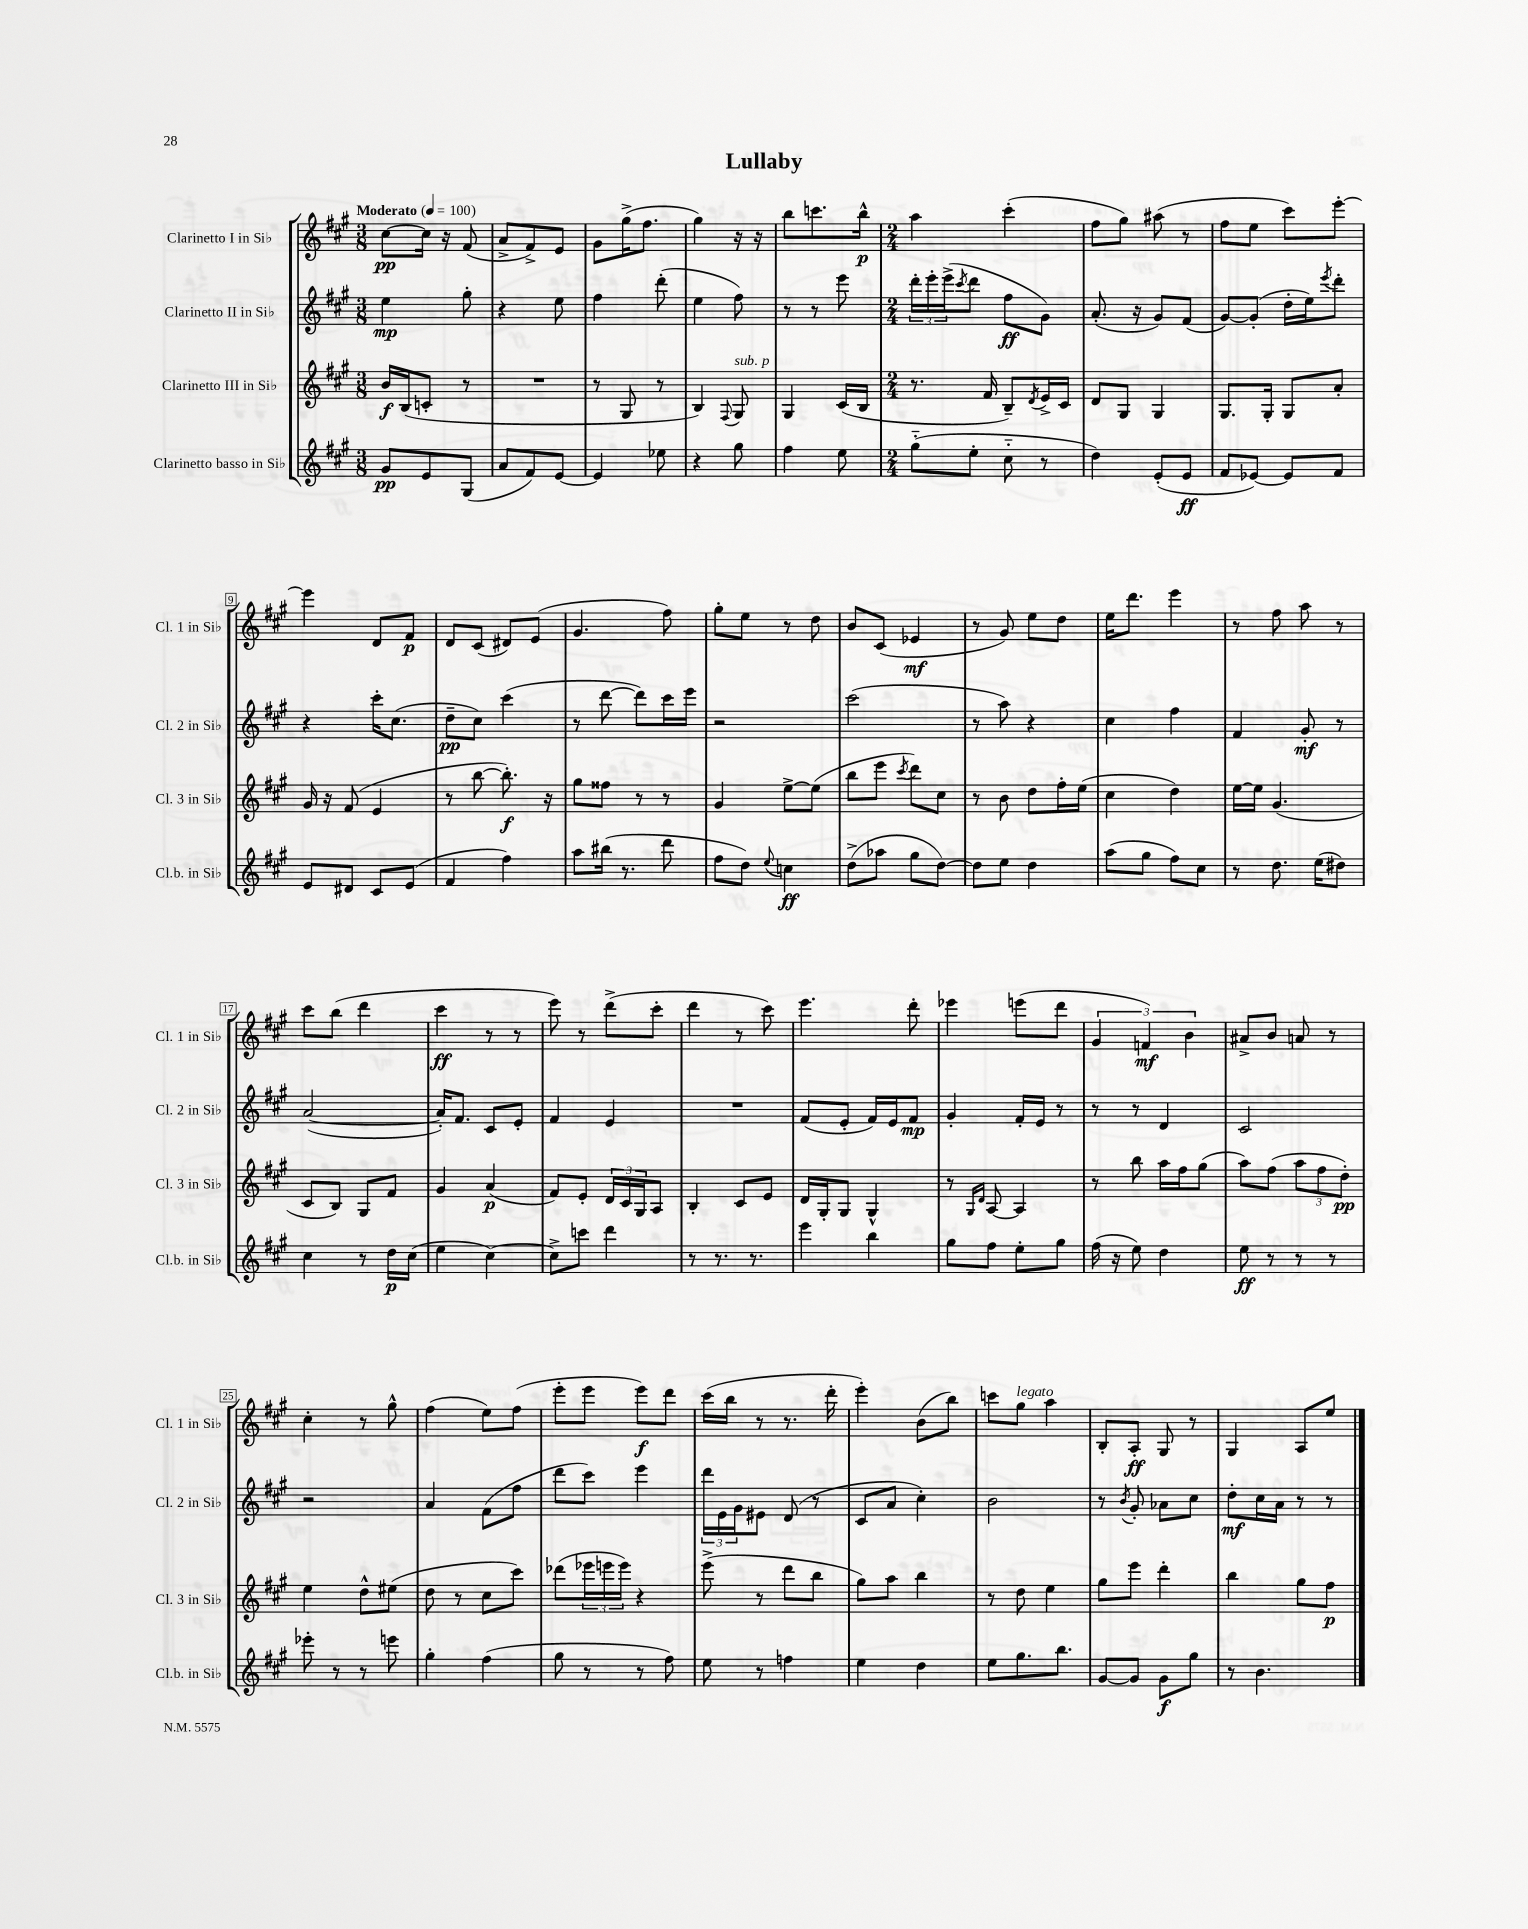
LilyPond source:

\header { title = "Lullaby" }
<<
\new StaffGroup <<
\new Staff = "s0" \with { instrumentName = "Clarinetto I in Sib" shortInstrumentName = "Cl. 1 in Sib" } {
    \clef treble \key a \major \numericTimeSignature \time 3/8 \tempo "Moderato" 4 = 100
    cis''8~\pp cis''16 r16 fis'8( |
    a'8-> fis'8->) e'8 |
    gis'8 gis''16->( fis''8. |
    gis''4) r16 r16 |
    b''8 c'''8. b''16-^\p |
    \numericTimeSignature \time 2/4 a''4 cis'''4-.( |
    fis''8 gis''8) ais''8( r8 |
    fis''8 e''8 cis'''8) e'''8~-. |
    e'''4 d'8 fis'8\p |
    d'8 cis'8( dis'8) e'8( |
    gis'4. fis''8) |
    gis''8-. e''8 r8 d''8 |
    b'8 cis'8( ees'4\mf |
    r8 gis'8) e''8 d''8 |
    e''16 d'''8. e'''4 |
    r8 fis''8 a''8 r8 |
    cis'''8 b''8( d'''4 |
    cis'''4\ff r8 r8 |
    e'''8) r8 d'''8->( cis'''8-. |
    d'''4 r8 cis'''8) |
    e'''4. d'''8-. |
    ees'''4 e'''8( d'''8 |
    \tuplet 3/2 { gis'4 f'4\mf) b'4 } |
    ais'8-> b'8 a'8 r8 |
    cis''4-. r8 gis''8-^ |
    fis''4( e''8) fis''8( |
    e'''8-. e'''8 e'''8\f) d'''8 |
    cis'''16( b''16 r8 r8. d'''16-. |
    e'''4-.) b'8( b''8) |
    c'''8 gis''8^\markup { \italic "legato" } a''4 |
    b8-. a8-.\ff gis8 r8 |
    gis4 a8 e''8 \bar "|." |
}
\new Staff = "s1" \with { instrumentName = "Clarinetto II in Sib" shortInstrumentName = "Cl. 2 in Sib" } {
    \clef treble \key a \major \numericTimeSignature \time 3/8
    e''4\mp gis''8-. |
    r4 e''8 |
    fis''4 d'''8-.( |
    e''4 fis''8) |
    r8 r8 e'''8 |
    \numericTimeSignature \time 2/4 \tuplet 3/2 { d'''16-. e'''16-. e'''16->( } \acciaccatura { cis'''8 } d'''8 fis''8\ff gis'8) |
    a'8.-.( r16 gis'8) fis'8( |
    gis'8~) gis'8-.( d''16-. e''16) \acciaccatura { e'''8 } d'''8-. |
    r4 cis'''16-. cis''8.( |
    d''8--\pp cis''8) cis'''4( |
    r8 d'''8~ d'''8) cis'''16 e'''16 |
    r2 |
    cis'''2( |
    r8 a''8) r4 |
    cis''4 fis''4 |
    fis'4 gis'8-.\mf r8 |
    a'2~( |
    a'16-.) fis'8. cis'8 e'8-. |
    fis'4 e'4 |
    R2 |
    fis'8( e'8-. fis'16) e'16 fis'8\mp |
    gis'4-. fis'16-. e'16 r8 |
    r8 r8 d'4 |
    cis'2 |
    r2 |
    a'4 fis'8( fis''8 |
    d'''8 cis'''8) e'''4 |
    \tuplet 3/2 { d'''16 e'16 gis'16 } eis'8 d'8( r8 |
    cis'8 a'8 cis''4-.) |
    b'2 |
    r8 \acciaccatura { b'8 } gis'8-. aes'8 cis''8 |
    d''8-.\mf cis''16 a'16 r8 r8 \bar "|." |
}
\new Staff = "s2" \with { instrumentName = "Clarinetto III in Sib" shortInstrumentName = "Cl. 3 in Sib" } {
    \clef treble \key a \major \numericTimeSignature \time 3/8
    b'16\f b16( c'8-. r8 |
    R4. |
    r8 gis8 r8 |
    b4) \appoggiatura { fis8 } gis8^\markup { \italic "sub. p" } |
    gis4 cis'16( b16 |
    \numericTimeSignature \time 2/4 r8. fis'16 b8--) \acciaccatura { d'8 } e'16-> cis'16 |
    d'8 gis8 gis4 |
    gis8. gis16-. gis8 a'8-. |
    gis'16 r16 fis'8( e'4 |
    r8 b''8~ b''8.-.\f) r16 |
    gis''8 fisis''8 r8 r8 |
    gis'4 e''8~-> e''8( |
    b''8 e'''8 \acciaccatura { cis'''8 } d'''8) cis''8 |
    r8 b'8 d''8 fis''16-. e''16( |
    cis''4 d''4) |
    e''16~ e''16 gis'4.( |
    cis'8 b8) gis8 fis'8 |
    gis'4 a'4\p( |
    fis'8) e'8-. \tuplet 3/2 { d'16 cis'16 gis16 } a8 |
    b4-. cis'8 e'8 |
    d'16 gis16-. gis8 gis4-^ |
    r8 \grace { gis16 d'16 } a8~ a4 |
    r8 b''8 a''16 fis''16 gis''8( |
    a''8) fis''8( \tuplet 3/2 { a''8 fis''8 d''8-.\pp) } |
    e''4 d''8-^ eis''8( |
    d''8 r8 cis''8 cis'''8) |
    des'''8( \tuplet 3/2 { ees'''16 e'''16 e'''16) } r4 |
    e'''8->( r8 d'''8 b''8 |
    gis''8) a''8 b''4 |
    r8 d''8 e''4 |
    gis''8 e'''8 d'''4-. |
    b''4 gis''8 fis''8\p \bar "|." |
}
\new Staff = "s3" \with { instrumentName = "Clarinetto basso in Sib" shortInstrumentName = "Cl.b. in Sib" } {
    \clef treble \key a \major \numericTimeSignature \time 3/8
    gis'8\pp e'8 gis8( |
    a'8 fis'8) e'8~ |
    e'4 ees''8 |
    r4 gis''8 |
    fis''4 e''8 |
    \numericTimeSignature \time 2/4 gis''8-_( e''8-. cis''8-_ r8 |
    d''4) e'8-.( e'8\ff |
    fis'8 ees'8~) ees'8 fis'8 |
    e'8 dis'8 cis'8 e'8( |
    fis'4 fis''4) |
    a''8 bis''16( r8. d'''8 |
    fis''8 d''8) \appoggiatura { e''8 } c''4\ff |
    d''8->( aes''8 gis''8 d''8~) |
    d''8 e''8 d''4 |
    a''8( gis''8 fis''8) cis''8 |
    r8 d''8. e''16( dis''8) |
    cis''4 r8 d''16\p cis''16( |
    e''4 cis''4~) |
    cis''8-> c'''8 d'''4 |
    r8 r8. r8. |
    e'''4 b''4 |
    gis''8 fis''8 e''8-. gis''8 |
    fis''16( r16 e''8) d''4 |
    e''8\ff r8 r8 r8 |
    ees'''8-. r8 r8 e'''8 |
    gis''4-. fis''4( |
    gis''8 r8 r8 fis''8) |
    e''8 r8 f''4 |
    e''4 d''4 |
    e''8 gis''8. b''8. |
    gis'8~ gis'8 gis'8\f gis''8 |
    r8 b'4. \bar "|." |
}
>>
>>
\layout { \context { \Score \override BarNumber.stencil = #(make-stencil-boxer 0.1 0.3 ly:text-interface::print) } }
